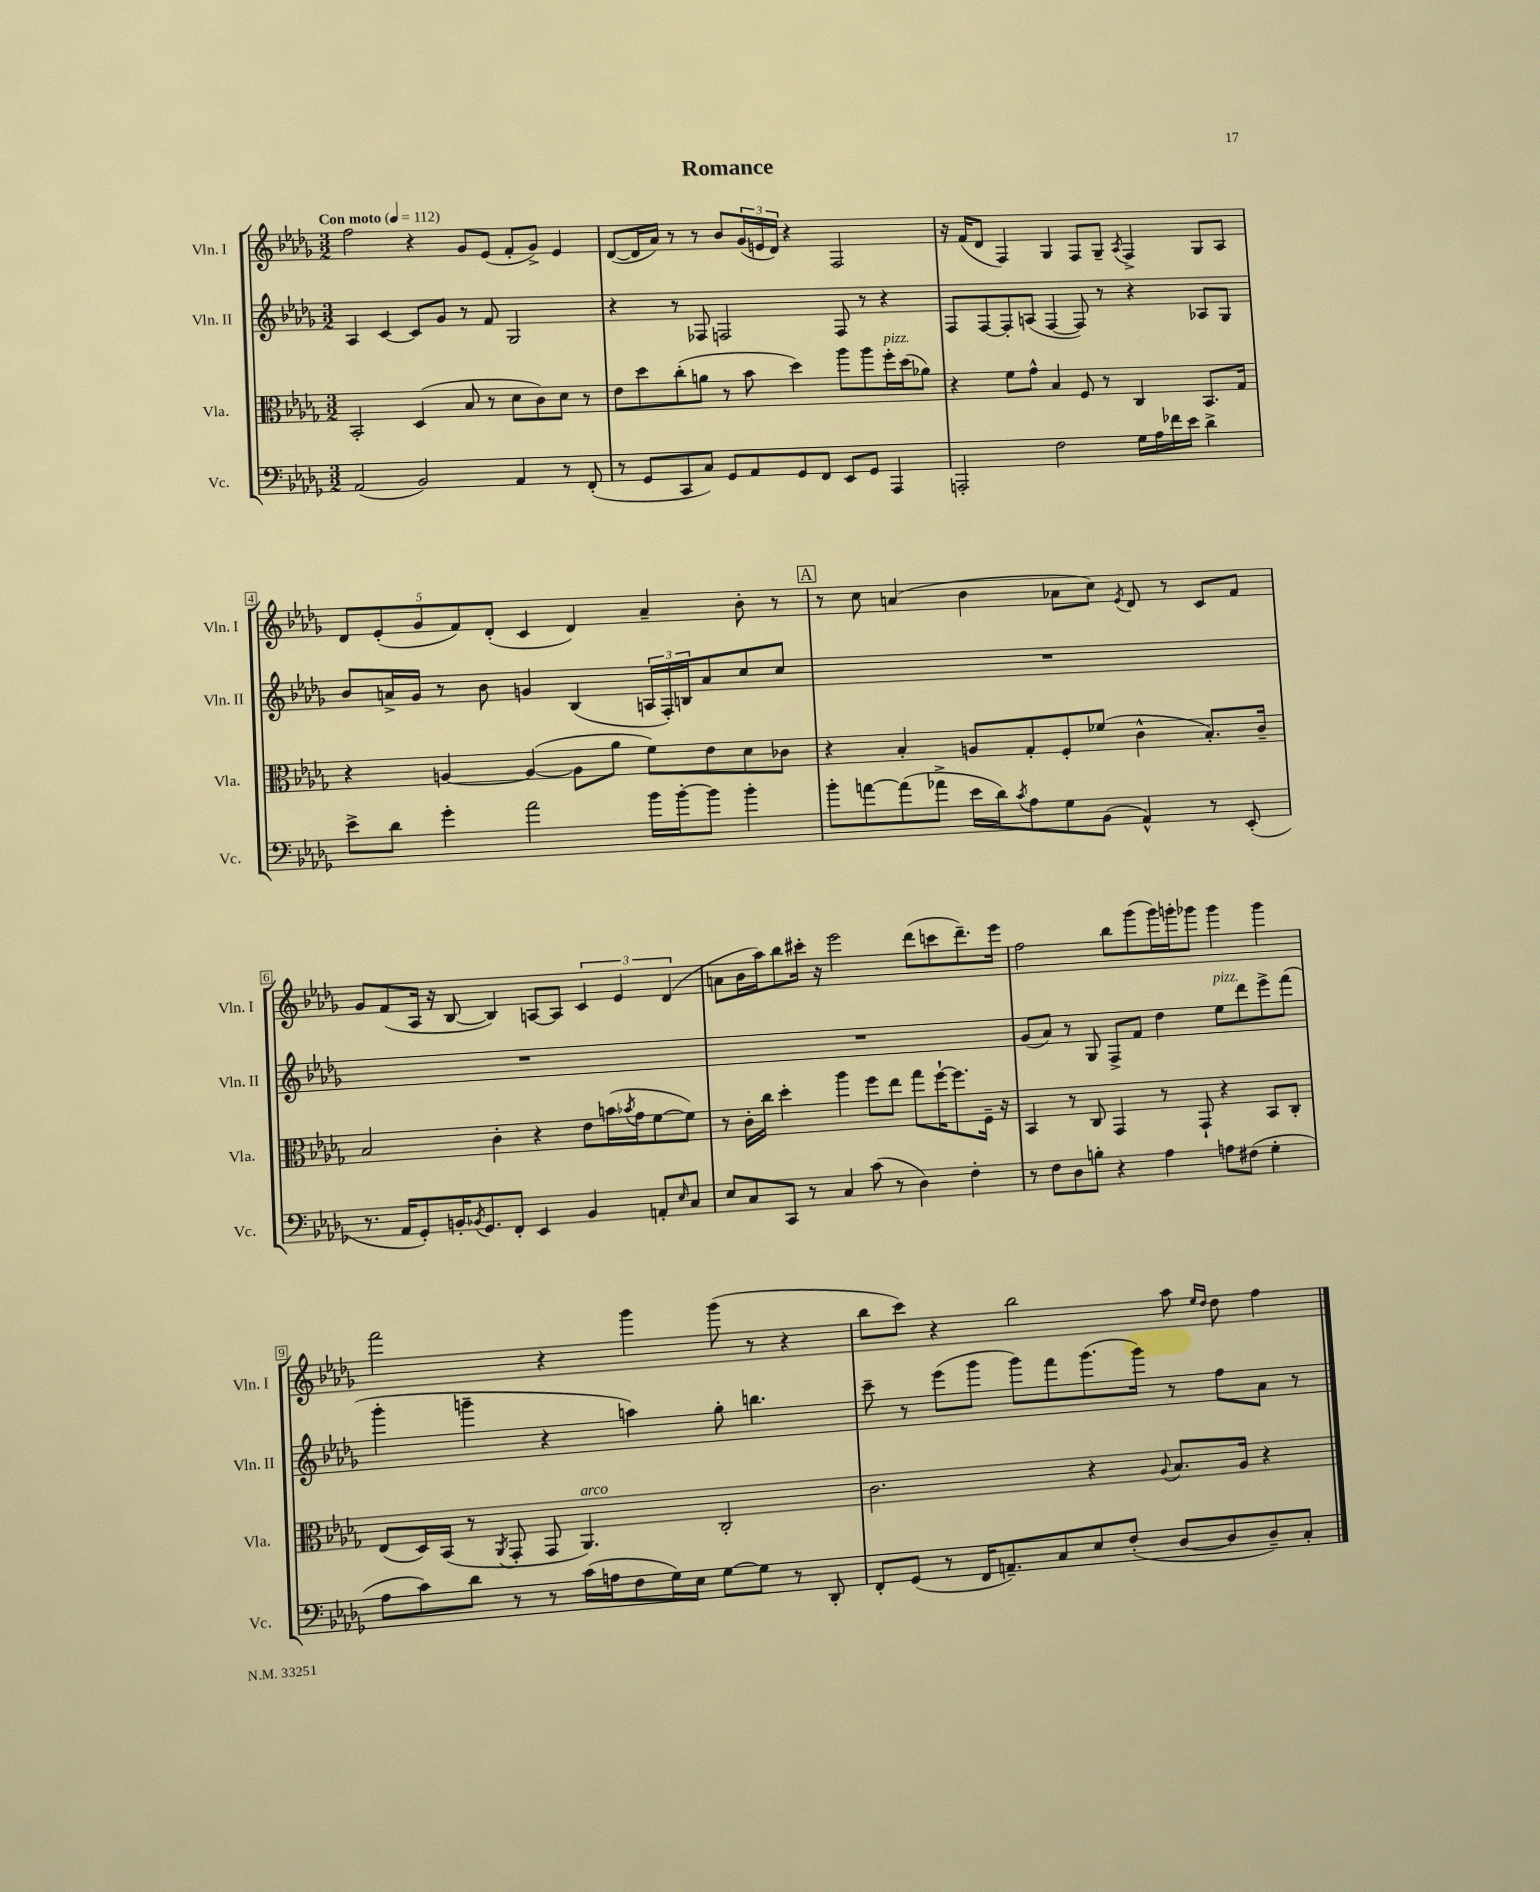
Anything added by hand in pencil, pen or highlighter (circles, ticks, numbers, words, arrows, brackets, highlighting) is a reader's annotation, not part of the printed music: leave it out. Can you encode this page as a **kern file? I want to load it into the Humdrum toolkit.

**kern	**kern	**kern	**kern
*staff4	*staff3	*staff2	*staff1
*clefF4	*clefC3	*clefG2	*clefG2
*k[b-e-a-d-g-]	*k[b-e-a-d-g-]	*k[b-e-a-d-g-]	*k[b-e-a-d-g-]
*M3/2	*M3/2	*M3/2	*M3/2
*MM112	*MM112	*MM112	*MM112
(2AA-	2BB-'	4A-	2ff
.	.	[4c	.
2BB-)	(4D-	8c]	4r
.	.	8g-	.
.	8B-	8r	8g-
.	8r	8f	(8e-
4AA-	8d-	2G-	8f'
.	8c)	.	8g-^)
8r	8d-	.	4e-
(8FF'	8r	.	.
=	=	=	=
8r	8e-	4r	([8d-
8GG-	8dd-	.	16d-]
.	.	.	16a-)
8CC	(8cc'	8r	8r
8C)	8a	8F-	8r
8GG-	8r	2F	8b-
8AA-	8b-	.	(24g-
.	.	.	24e
.	.	.	24d-)
8GG-	4dd-)	.	4r
8FF	.	.	.
8EE-	8aa-	8F	2F
8GG-	8aa-	8r	.
4AAA-	16ff'	4r	.
.	(16dd-	.	.
.	8a-)	.	.
=	=	=	=
2AAA'	4r	8F	16r
.	.	.	(16f
.	.	[8F	8d-
.	8f	8F']	4F)
.	8g-^^	(8A	.
2F	4B-	[4F	4G-
.	8F	8F])	8F
.	8r	8r	8G-~
.	.	.	8qA-
16G-	4C	4r	4F^
16A-	.	.	.
16f-	.	.	.
16e-	.	.	.
4d-^	8.BB-	8A-	8G-
.	.	8G-	8A-
.	16G-	.	.
=	=	=	=
8e-^	4r	8b-	10d-
.	.	.	(10e-'
8d-	.	16a^	.
.	.	16g-	.
.	.	.	10g-
4g-'	[4A	8r	.
.	.	.	10f)
.	.	8b-	.
.	.	.	(10d-'
2a-	(4A_	4g	4c
.	8A]	(4B-	4d-)
.	8a-	.	.
16b-	8f)	24A	4a-~
.	.	24F')	.
[16b-'	.	.	.
.	.	24B	.
8b-]	8e-	8a	.
4b-'	8d-	8cc	8b-'
.	8c-	8cc	8r
=	=	=	=
8b-'	4r	1.r	8r
[8a	.	.	8cc
(8a]	4B-'	.	(4a
8a-^	.	.	.
16e-	8A	.	4b-
16d-)	.	.	.
8qc	.	.	.
8A-	8G-'	.	.
8G-	8F'	.	8a-
(8BB-	(8f-	.	8cc)
.	.	.	8qe-
4AA-^^)	4c^^	.	8d-
.	.	.	8r
8r	8.B-')	.	8c
(8EE-'	.	.	8f
.	16c~	.	.
=	=	=	=
8.r	2B-	1.r	8g-
.	.	.	(8f
16AA-	.	.	.
8GG-')	.	.	16A-
.	.	.	16r
16BB'	.	.	[8B-
8qBB-	.	.	.
8.GG-	.	.	.
.	4c'	.	4B-])
8FF'	.	.	.
4EE-	4r	.	[8A
.	.	.	8A]
4BB-	8e-	.	6c
.	(16b	.	.
.	.	.	6e-
.	8qb-	.	.
.	16g-	.	.
8AA'	[8f	.	.
.	.	.	(6d-
16qqE-	.	.	.
8C	8f])	.	.
=	=	=	=
8E-	8r	1.r	8a
8C	16c'	.	16b-
.	16cc	.	16aa-)
8CC	4dd-'	.	8bb-
8r	.	.	16ccc#'
.	.	.	16r
4C	4aa-	.	2eee-
(8c	8ff	.	.
8r	8ee-	.	.
4D-)	8gg-	.	(8ddd-
.	[16ff`	.	8ccc
.	8.ff]	.	.
4F'	.	.	8.ddd-~)
.	16F~	.	.
.	16r	.	16eee-
=	=	=	=
8r	4BB-	(8g-	2ff
8F	.	8a-)	.
8D-	8r	8r	.
8B'	8C	8G-	.
4r	4GG-	8F^	8bb-
.	.	8f	(8ggg-
4A-	8r	4dd-	16ggg-)
.	.	.	16ggg'
.	8GG-`	.	8ggg-
8A	4r	8ee-	4ggg-
(8F#	.	8ddd-	.
4G-'	8BB-	8eee-^	4ggg-
.	8C'	(8fff	.
=	=	=	=
8A-	(8E-	4ggg-'	2fff
8c)	16D-)	.	.
.	(16BB-	.	.
8d-	8r	4ggg~	.
.	8qAA-	.	.
8r	8GG-'	.	.
8r	8GG-	4r	4r
(16c	4.AA-)	.	.
16A	.	.	.
8F	.	4aa)	4ggg-
16G-)	.	.	.
16E-	.	.	.
[8G-	2C'	8gg-'	(8ggg-
8G-]	.	4.bb	8r
8r	.	.	4r
8DD-'	.	.	.
=	=	=	=
8FF'	2.c	8ccc~	8bb-
(8GG-	.	8r	8ccc)
8r	.	(8eee-	4r
16FF	.	8ggg-	.
8.AA~)	.	.	.
.	.	8ggg-)	2bb-
8C	.	8fff	.
8E-	4r	(8.ggg-	.
(8F'	.	.	.
.	.	16ggg-)	.
.	8qqA-	.	.
[8D-	8.B-	8r	8aa-
.	.	.	16qqee-
.	.	.	16qqdd-
8D-]	.	8ff	8dd-
.	16A-	.	.
8D-~)	4r	8a-	4ff
8C'	.	8r	.
==	==	==	==
*-	*-	*-	*-
